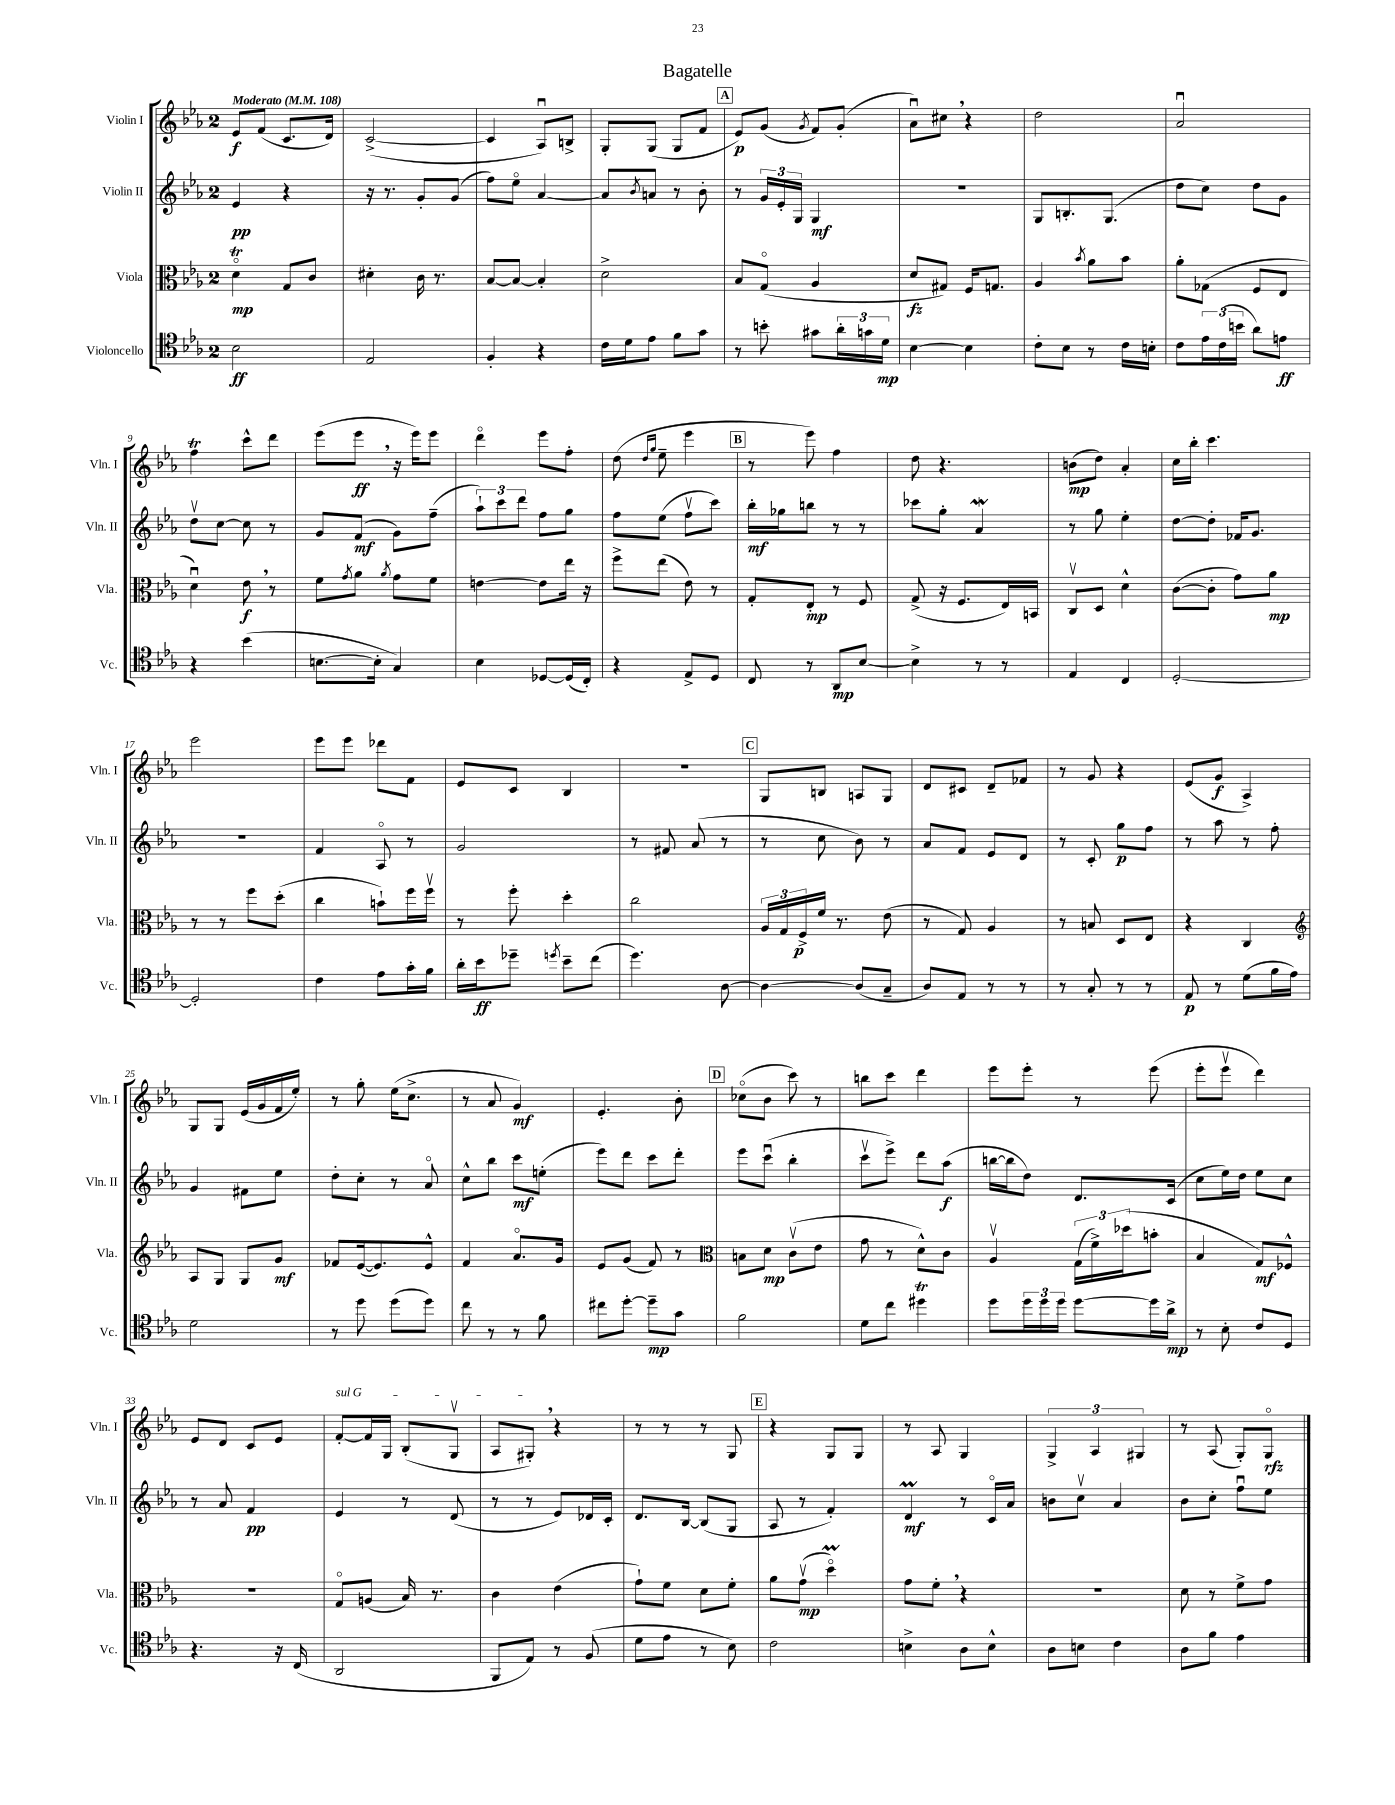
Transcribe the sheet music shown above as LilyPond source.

\header { title = "Bagatelle" }
<<
\new StaffGroup <<
\new Staff = "s0" \with { instrumentName = "Violin I" shortInstrumentName = "Vln. I" } {
    \clef treble \key ees \major \once \override Staff.TimeSignature.style = #'single-digit \time 2/4 \tempo "Moderato" 4 = 108
    ees'8\f f'8( c'8. d'16) |
    c'2~->( |
    c'4 aes8\downbow) b8-> |
    g8-. g8( g8 f'8 |
    \mark \markup { \box "A" } ees'8\p) g'8( \acciaccatura { g'8 } f'8) g'8-.( |
    aes'8\downbow) cis''8 \breathe r4 |
    d''2 |
    aes'2\downbow |
    f''4\trill c'''8-^ d'''8 |
    ees'''8( ees'''8\ff \breathe r16 ees'''16) ees'''8 |
    d'''4\flageolet ees'''8 f''8-. |
    d''8( \grace { d''16 g''16 } ees''8-- ees'''4 |
    \mark \markup { \box "B" } r8 ees'''8) f''4 |
    d''8 r4. |
    b'8\mp( d''8) aes'4-. |
    c''16 bes''16-. c'''4. |
    ees'''2 |
    ees'''8 ees'''8 des'''8 f'8 |
    ees'8 c'8 bes4 |
    R2 |
    \mark \markup { \box "C" } g8 b8 a8 g8 |
    d'8 cis'8 d'8-- fes'8 |
    r8 g'8 r4 |
    ees'8( g'8\f aes4->) |
    g8 g8 ees'16( g'16 f'16 ees''16-.) |
    r8 g''8-. ees''16( c''8.-> |
    r8 aes'8 g'4\mf) |
    ees'4.-. bes'8-. |
    \mark \markup { \box "D" } ces''8\flageolet( bes'8 c'''8) r8 |
    b''8 c'''8 d'''4 |
    ees'''8 ees'''8-. r8 ees'''8( |
    ees'''8-. ees'''8\upbow d'''4) |
    ees'8 d'8 c'8 ees'8 |
    \once \override TextSpanner.bound-details.left.text = \markup { \italic "sul G" } f'8~-.\startTextSpan f'16 g16 bes8-.( g8\upbow |
    aes8 gis8-.\stopTextSpan) \breathe r4 |
    r8 r8 r8 g8 |
    \mark \markup { \box "E" } r4 g8 g8 |
    r8 aes8 g4 |
    \tuplet 3/2 { g4-> aes4 gis4 } |
    r8 aes8( g8-.) g8\flageolet\rfz \bar "|." |
}
\new Staff = "s1" \with { instrumentName = "Violin II" shortInstrumentName = "Vln. II" } {
    \clef treble \key ees \major \once \override Staff.TimeSignature.style = #'single-digit \time 2/4
    ees'4\pp r4 |
    r16 r8. g'8-. g'8( |
    f''8) ees''8\flageolet aes'4~ |
    aes'8 \acciaccatura { bes'8 } a'8 r8 bes'8-. |
    \mark \markup { \box "A" } r8 \tuplet 3/2 { g'16 ees'16-. g16 } g4\mf |
    r2 |
    g8 b8.-. g8.( |
    d''8 c''8) d''8 g'8 |
    d''8\upbow c''8~ c''8 r8 |
    g'8 f'8\mf( g'8) f''8--( |
    \tuplet 3/2 { aes''8-!) c'''8 d'''8 } f''8 g''8 |
    f''8 ees''8( f''8\upbow c'''8) |
    \mark \markup { \box "B" } bes''16-.\mf ges''16 b''8 r8 r8 |
    ces'''8 g''8-. aes'4\mordent |
    r8 g''8 ees''4-. |
    d''8~ d''8-. fes'16 g'8. |
    R2 |
    f'4 aes8\flageolet r8 |
    g'2 |
    r8 fis'8 aes'8( r8 |
    \mark \markup { \box "C" } r8 c''8 bes'8) r8 |
    aes'8 f'8 ees'8 d'8 |
    r8 c'8-. g''8\p f''8 |
    r8 aes''8 r8 f''8-. |
    g'4 fis'8 ees''8 |
    d''8-. c''8-. r8 aes'8\flageolet |
    c''8-^ bes''8 c'''8\mf e''8-.( |
    ees'''8) d'''8 c'''8 d'''8-. |
    \mark \markup { \box "D" } ees'''8 c'''8\downbow( bes''4-. |
    c'''8\upbow ees'''8->) d'''8 aes''8\f( |
    b''16~ b''16 d''8) d'8. c'16( |
    c''8 ees''16) d''16 ees''8 c''8 |
    r8 aes'8 f'4\pp |
    ees'4 r8 d'8( |
    r8 r8 ees'8) des'16 c'16-. |
    d'8. bes16~ bes8( g8 |
    \mark \markup { \box "E" } aes8 r8 f'4-.) |
    d'4\prall\mf r8 c'16\flageolet aes'16 |
    b'8 c''8\upbow aes'4 |
    bes'8 c''8-. f''8\downbow ees''8 \bar "|." |
}
\new Staff = "s2" \with { instrumentName = "Viola" shortInstrumentName = "Vla." } {
    \clef alto \key ees \major \once \override Staff.TimeSignature.style = #'single-digit \time 2/4
    d'4\flageolet\trill\mp g8 c'8 |
    dis'4-. c'16 r8. |
    bes8~ bes8~ bes4-. |
    d'2-> |
    \mark \markup { \box "A" } bes8 g8\flageolet( aes4 |
    d'8\fz gis8) f16 g8. |
    aes4 \acciaccatura { bes'8 } aes'8 bes'8 |
    aes'8-. ges8( f8 ees8 |
    d'4\downbow) ees'8\f \breathe r8 |
    f'8 \acciaccatura { g'8 } aes'8 \acciaccatura { aes'8 } g'8 f'8 |
    e'4~ e'8 ees''16 r16 |
    f''8-> ees''8( ees'8) r8 |
    \mark \markup { \box "B" } g8-. ees8-.\mp r8 f8 |
    g8->( r16 f8. ees16) b,16 |
    c8\upbow d8 d'4-^ |
    c'8~( c'8-. g'8) aes'8\mp |
    r8 r8 f''8 d''8-.( |
    c''4 b'8-!) f''16 f''16\upbow |
    r8 f''8-. d''4-. |
    c''2 |
    \mark \markup { \box "C" } \tuplet 3/2 { aes16 g16 f16->\p } f'16 r8. ees'8( |
    r8 g8) aes4 |
    r8 b8 d8 ees8 |
    r4 c4 |
    \clef treble aes8 g8 g8 g'8\mf |
    fes'8 ees'16~( ees'8.) ees'8-^ |
    f'4 aes'8.\flageolet g'16 |
    ees'8 g'8( f'8) r8 |
    \mark \markup { \box "D" } \clef alto b8 d'8\mp c'8\upbow( ees'8 |
    g'8 r8 d'8-^) c'8 |
    aes4\upbow \tuplet 3/2 { g16( f'16->) des''16( } b'8-. |
    bes4 g8\mf) fes8-^ |
    R2 |
    g8\flageolet a8( bes16) r8. |
    c'4 ees'4( |
    g'8-!) f'8 d'8 f'8-. |
    \mark \markup { \box "E" } aes'8 g'8\upbow\mp( d''4\flageolet\prall) |
    g'8 f'8-. \breathe r4 |
    r2 |
    d'8 r8 f'8-> g'8 \bar "|." |
}
\new Staff = "s3" \with { instrumentName = "Violoncello" shortInstrumentName = "Vc." } {
    \clef tenor \key ees \major \once \override Staff.TimeSignature.style = #'single-digit \time 2/4
    bes2\ff |
    ees2 |
    f4-. r4 |
    c'16 d'16 ees'8 f'8 g'8 |
    \mark \markup { \box "A" } r8 b'8-. gis'8 \tuplet 3/2 { aes'16-. g'16 d'16\mp } |
    bes4~ bes4 |
    c'8-. bes8 r8 c'16 b16-. |
    c'8 \tuplet 3/2 { ees'16 c'16( b'16 } aes'8) e'8\ff |
    r4 bes'4( |
    b8.~ b16-. g4) |
    bes4 des8~ des16( c16-.) |
    r4 ees8-> d8 |
    \mark \markup { \box "B" } c8 r8 aes,8\mp bes8~ |
    bes4-> r8 r8 |
    ees4 c4 |
    d2~-. |
    d2-. |
    c'4 ees'8 g'16-. f'16 |
    aes'16-. bes'16\ff des''8-- \acciaccatura { d''8 } bes'8-- c''8( |
    d''4.) aes8~ |
    \mark \markup { \box "C" } aes4~ aes8( g8-- |
    aes8) ees8 r8 r8 |
    r8 g8-. r8 r8 |
    ees8\p r8 d'8( f'16 ees'16) |
    d'2 |
    r8 d''8 d''8( d''8) |
    c''8 r8 r8 f'8 |
    cis''8 d''8~-. d''8--\mp g'8 |
    \mark \markup { \box "D" } f'2 |
    d'8 c''8 dis''4\trill |
    d''8 \tuplet 3/2 { d''16 d''16 d''16 } d''8~ d''16 aes'16->\mp |
    r8 bes8-. c'8 d8 |
    r4. r16 c16( |
    aes,2 |
    f,8 ees8) r8 f8( |
    d'8 ees'8 r8 bes8) |
    \mark \markup { \box "E" } c'2 |
    b4-> aes8 b8-^ |
    aes8 b8 c'4 |
    aes8 f'8 ees'4 \bar "|." |
}
>>
>>
